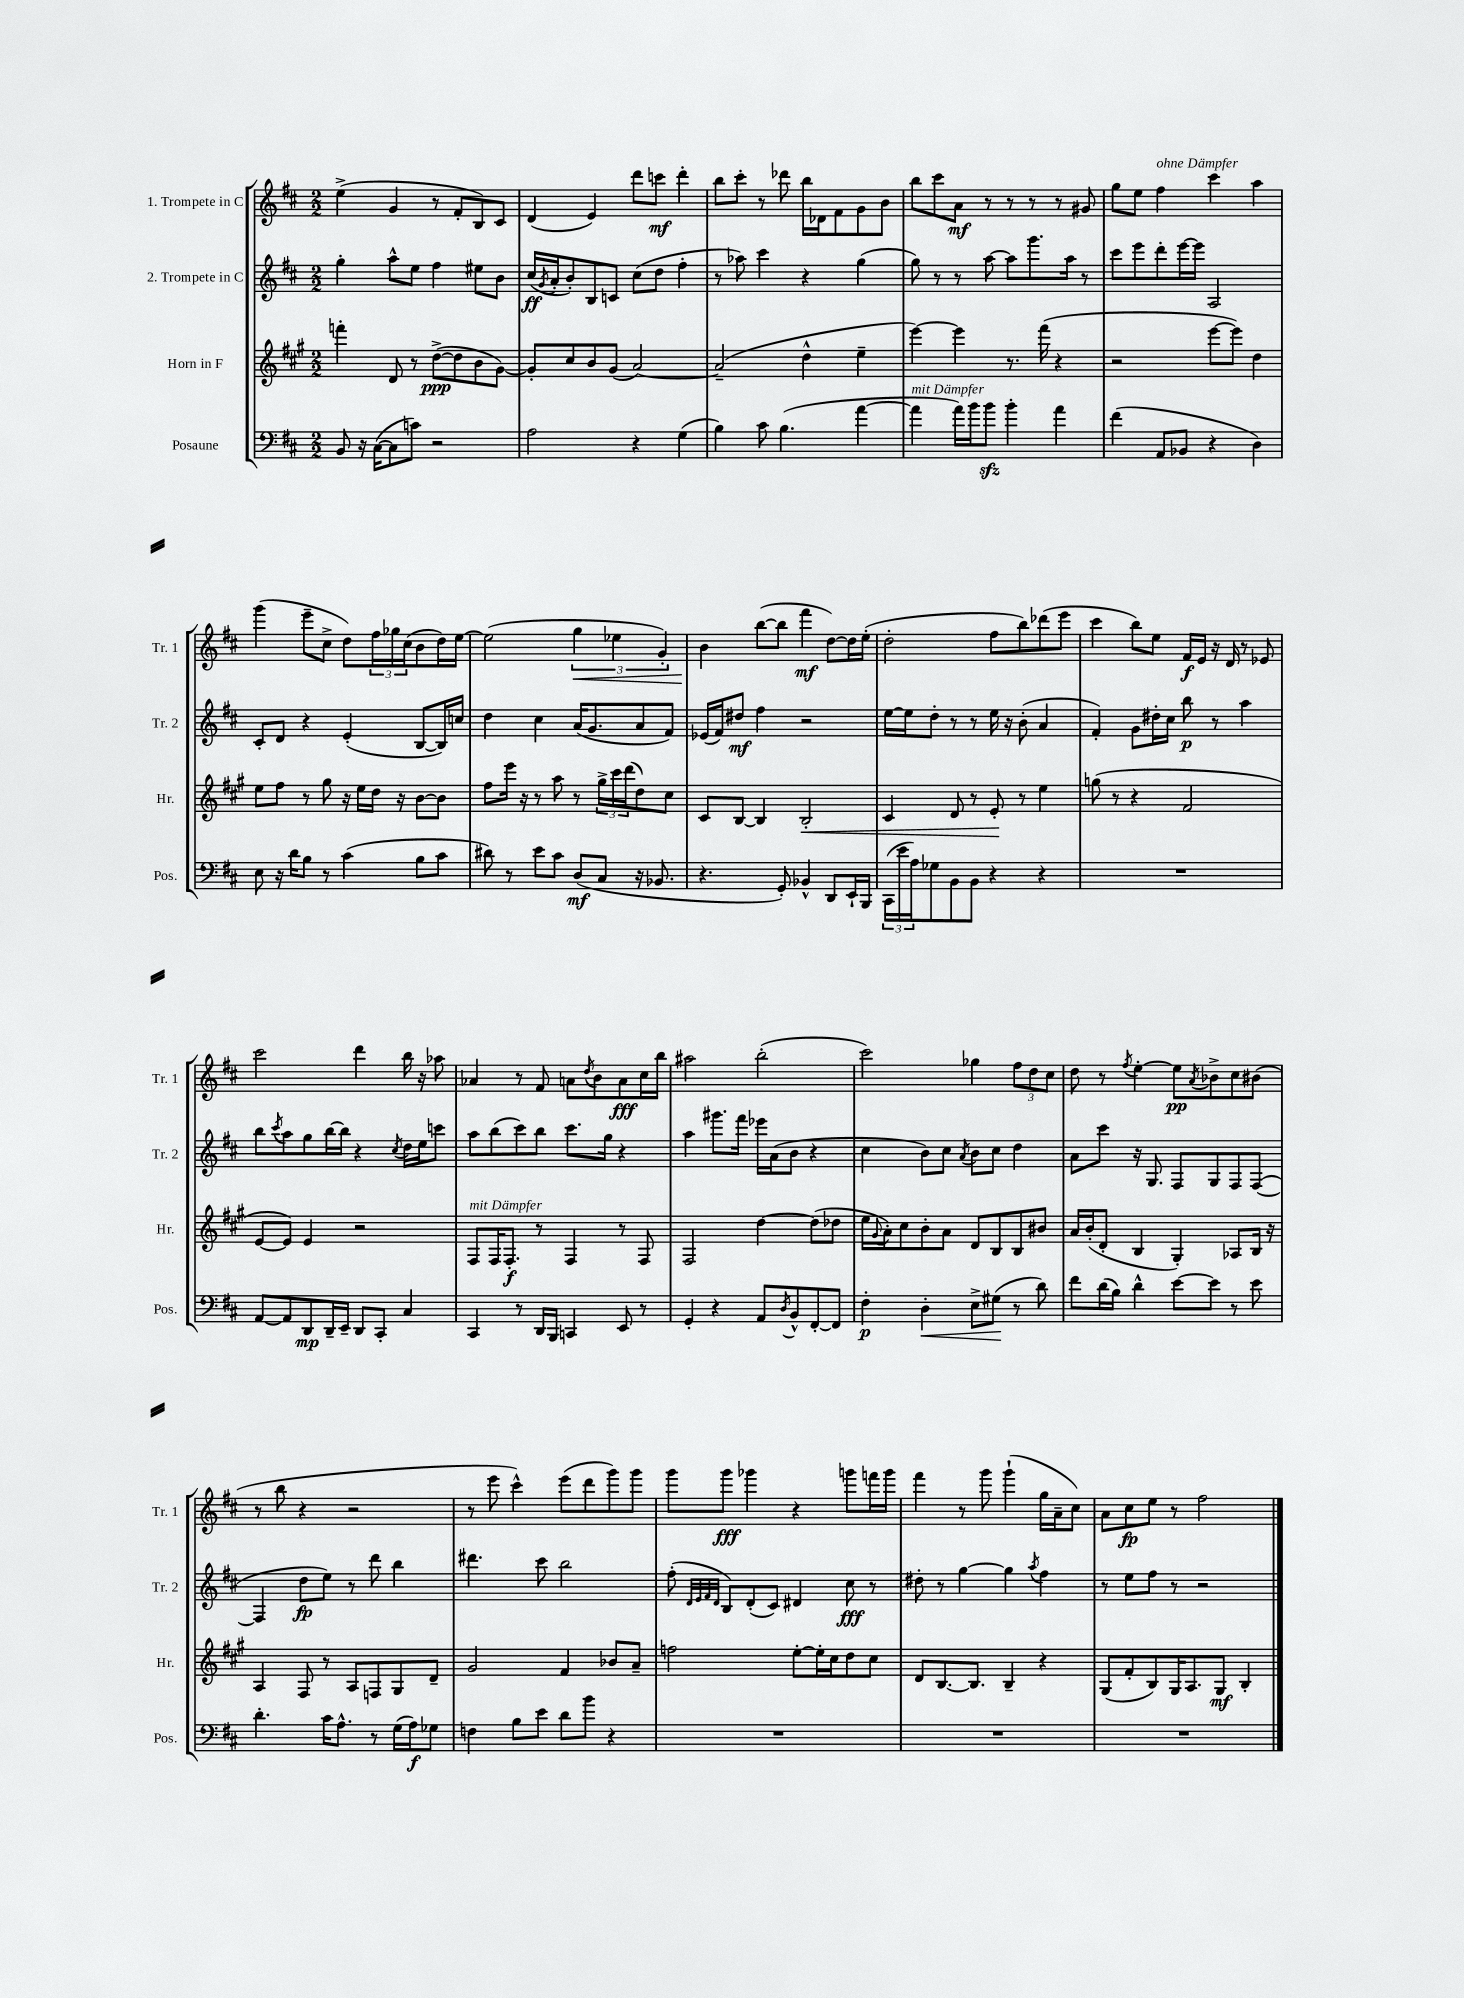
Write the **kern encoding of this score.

**kern	**kern	**kern	**kern
*staff4	*staff3	*staff2	*staff1
*clefF4	*clefG2	*clefG2	*clefG2
*k[f#c#]	*k[f#c#g#]	*k[f#c#]	*k[f#c#]
*M2/2	*M2/2	*M2/2	*M2/2
8BB	4fff'	4gg'	(4ee^
16r	.	.	.
([16C#	.	.	.
8C#]	8d	8aa^^	4g
8c)	8r	8ee	.
2r	([8dd^	4ff#	8r
.	8dd]	.	8f#'
.	8b	8ee#	8B)
.	[8g#)	8b	8c#
=	=	=	=
2A	8g#']	(16cc#	(4d
.	.	8qg	.
.	.	16a'	.
.	8cc#	8b')	.
.	8b	8B	4e)
.	(8g#	8c	.
4r	[2a)	(8cc#	8ddd
.	.	8dd	8ccc
(4G	.	4ff#'	4ddd'
=	=	=	=
4B)	(2a~]	8r	8bb
.	.	8aa-)	8ccc#'
8c#	.	4ccc#	8r
(4.B	.	.	8ddd-
.	4dd^^	4r	16bb
.	.	.	16d-
.	.	.	8f#
[4a	4ee~	(4gg	8g
.	.	.	8b
=	=	=	=
4a]	[4eee)	8gg)	8bb
.	.	8r	8ccc#
16a)	4eee]	8r	8a
16b	.	.	.
8b	.	[8aa	8r
4b'	8.r	8aa]	8r
.	.	8.ggg	8r
.	(16fff#	.	.
4a	4r	.	8r
.	.	16aa	.
.	.	8r	8g#
=	=	=	=
(4f#	2r	8ccc#	8gg
.	.	8eee	8ee
8AA	.	8ddd'	4ff#
8BB-	.	[16eee	.
.	.	16eee]	.
4r	[8eee	2A	4ccc#
.	8eee])	.	.
4D)	4dd	.	4aa
=	=	=	=
8E	8ee	8c#'	(4ggg
16r	8ff#	8d	.
16d	.	.	.
8B	8r	4r	8eee~
8r	8gg#	.	8cc#^
(4c#	16r	(4e'	8dd)
.	16ee	.	.
.	16dd	.	24ff#
.	.	.	24gg-
.	16r	.	.
.	.	.	(24cc#
8B	[8b	[8B	8b
8c#	8b]	16B])	16dd)
.	.	16cc	[16ee
=	=	=	=
8d#)	8ff#	4dd	(2ee]
8r	16eee	.	.
.	16r	.	.
8e	8r	4cc#	.
8c#	8aa	.	.
(8D	8r	(16a	6gg
.	.	8.g	.
8C#	24gg#^	.	.
.	24ccc#	.	6ee-
.	(24ddd	.	.
16r	8dd)	8a	.
8.BB-	.	.	.
.	.	.	6g')
.	8cc#	8f#)	.
=	=	=	=
4.r	8c#	(16e-	4b
.	.	16f#)	.
.	[8B	8dd#	.
.	4B]	4ff#	([8bb
8GG')	.	.	8bb]
4BB-^^	2B'	2r	4fff#
8DD	.	.	[8dd)
16EE`	.	.	16dd]
16BBB	.	.	(16ee'
=	=	=	=
(24CC#	4c#	[16ee	2dd'
24e	.	.	.
.	.	16ee]	.
24A)	.	.	.
8G-	.	8dd'	.
8BB	8d	8r	.
8BB	8r	8r	.
4r	8e'	16ee	8ff#
.	.	16r	.
.	8r	(8b'	8bb)
4r	4ee	4a	(8ddd-
.	.	.	8eee
=	=	=	=
1r	(8gg	4f#')	4ccc#
.	8r	.	.
.	4r	8g	8bb)
.	.	16dd#'	8ee
.	.	16cc#	.
.	2f#	8bb	16f#
.	.	.	16e
.	.	8r	16r
.	.	.	16d
.	.	4aa	8r
.	.	.	8e-
=	=	=	=
[8AA	[8e	8bb	2ccc#
.	.	8qccc#	.
8AA]	8e])	8aa	.
8DD	4e	8gg	.
16DD~	.	[16bb	.
16EE~	.	16bb]	.
8DD	2r	4r	4ddd
8CC#'	.	.	.
.	.	8qcc#	.
4C#	.	16dd	16bb
.	.	16ee	16r
.	.	8ccc	8aa-
=	=	=	=
4CC#	8F#	8aa	4a-
.	16F#	(8bb	.
.	8.F#'	.	.
8r	.	8ccc#)	8r
16DD	8r	8bb	8f#
16BBB	.	.	.
4CC	4F#	8.ccc#	8a
.	.	.	8qdd
.	.	.	8b
.	.	16gg	.
8EE	8r	4r	8a
8r	8F#	.	16cc#
.	.	.	16bb
=	=	=	=
4GG'	2F#	4aa	2aa#
4r	.	8.ggg#	.
.	.	16fff#	.
8AA	[4dd	16eee-	(2bb'
.	.	(16a	.
8qD	.	.	.
8BB^^	.	8b	.
[8FF#'	(8dd]	4r	.
8FF#]	8dd-	.	.
=	=	=	=
4F#'	16ee	4cc#	2ccc#)
.	8qqg#	.	.
.	16a')	.	.
.	8cc#	.	.
4D'	8b'	8b)	.
.	8a	8cc#	.
.	.	8qa	.
8E^	8d	8b	4gg-
(8G#	8B	8cc#	.
8r	8B	4dd	12ff#
.	.	.	12dd
8d)	8b#	.	.
.	.	.	12cc#
=	=	=	=
8f#	16a	8a	8dd
.	(16b'	.	.
(16d	8d'	8ccc#	8r
16B)	.	.	.
.	.	.	8qff#
4d^^	4B	16r	[4ee'
.	.	8.G	.
[8e	4G#')	8F#	8ee]
.	.	.	8qa
8e]	.	8G	8b-^
8r	8A-	8F#	8cc#
8e	16B	([8F#	(8b#
.	16r	.	.
=	=	=	=
4.d'	4A	4F#]	8r
.	.	.	8bb
.	8F#	8dd	4r
16c#	8r	8ee)	.
8.A^^	.	.	.
.	8A	8r	2r
8r	8F	8ddd	.
(16G	8G#	4bb	.
16A)	.	.	.
8G-	8d~	.	.
=	=	=	=
4F	2g#	4.ddd#	8r
.	.	.	8eee
8B	.	.	4ccc#^^)
8e	.	8ccc#	.
8d	4f#	2bb	(8eee
8b	.	.	8ddd
4r	8b-	.	8ggg)
.	8a~	.	8ggg
=	=	=	=
1r	2ff	(8ff#'	8ggg
.	.	32qqd	.
.	.	32qqe	.
.	.	32qqf#	.
.	.	32qqd	.
.	.	8B)	8ggg
.	.	(8d'	4ggg-
.	.	8c#)	.
.	[8ee'	4d#	4r
.	16ee']	.	.
.	16cc#	.	.
.	8dd	8cc#	8ggg
.	8cc#	8r	16fff
.	.	.	16ggg
=	=	=	=
1r	8d	8dd#'	4fff#
.	[8.B	8r	.
.	.	[4gg	8r
.	8.B]	.	.
.	.	.	8ggg
.	4B~	4gg]	(4ggg`
.	.	8qaa	.
.	4r	4ff#	16gg
.	.	.	16a~
.	.	.	8cc#)
=	=	=	=
1r	(8G#	8r	8a
.	8f#'	8ee	8cc#
.	8B)	8ff#	8ee
.	16G#	8r	8r
.	8.A	.	.
.	.	2r	2ff#
.	8G#	.	.
.	4B'	.	.
==	==	==	==
*-	*-	*-	*-
